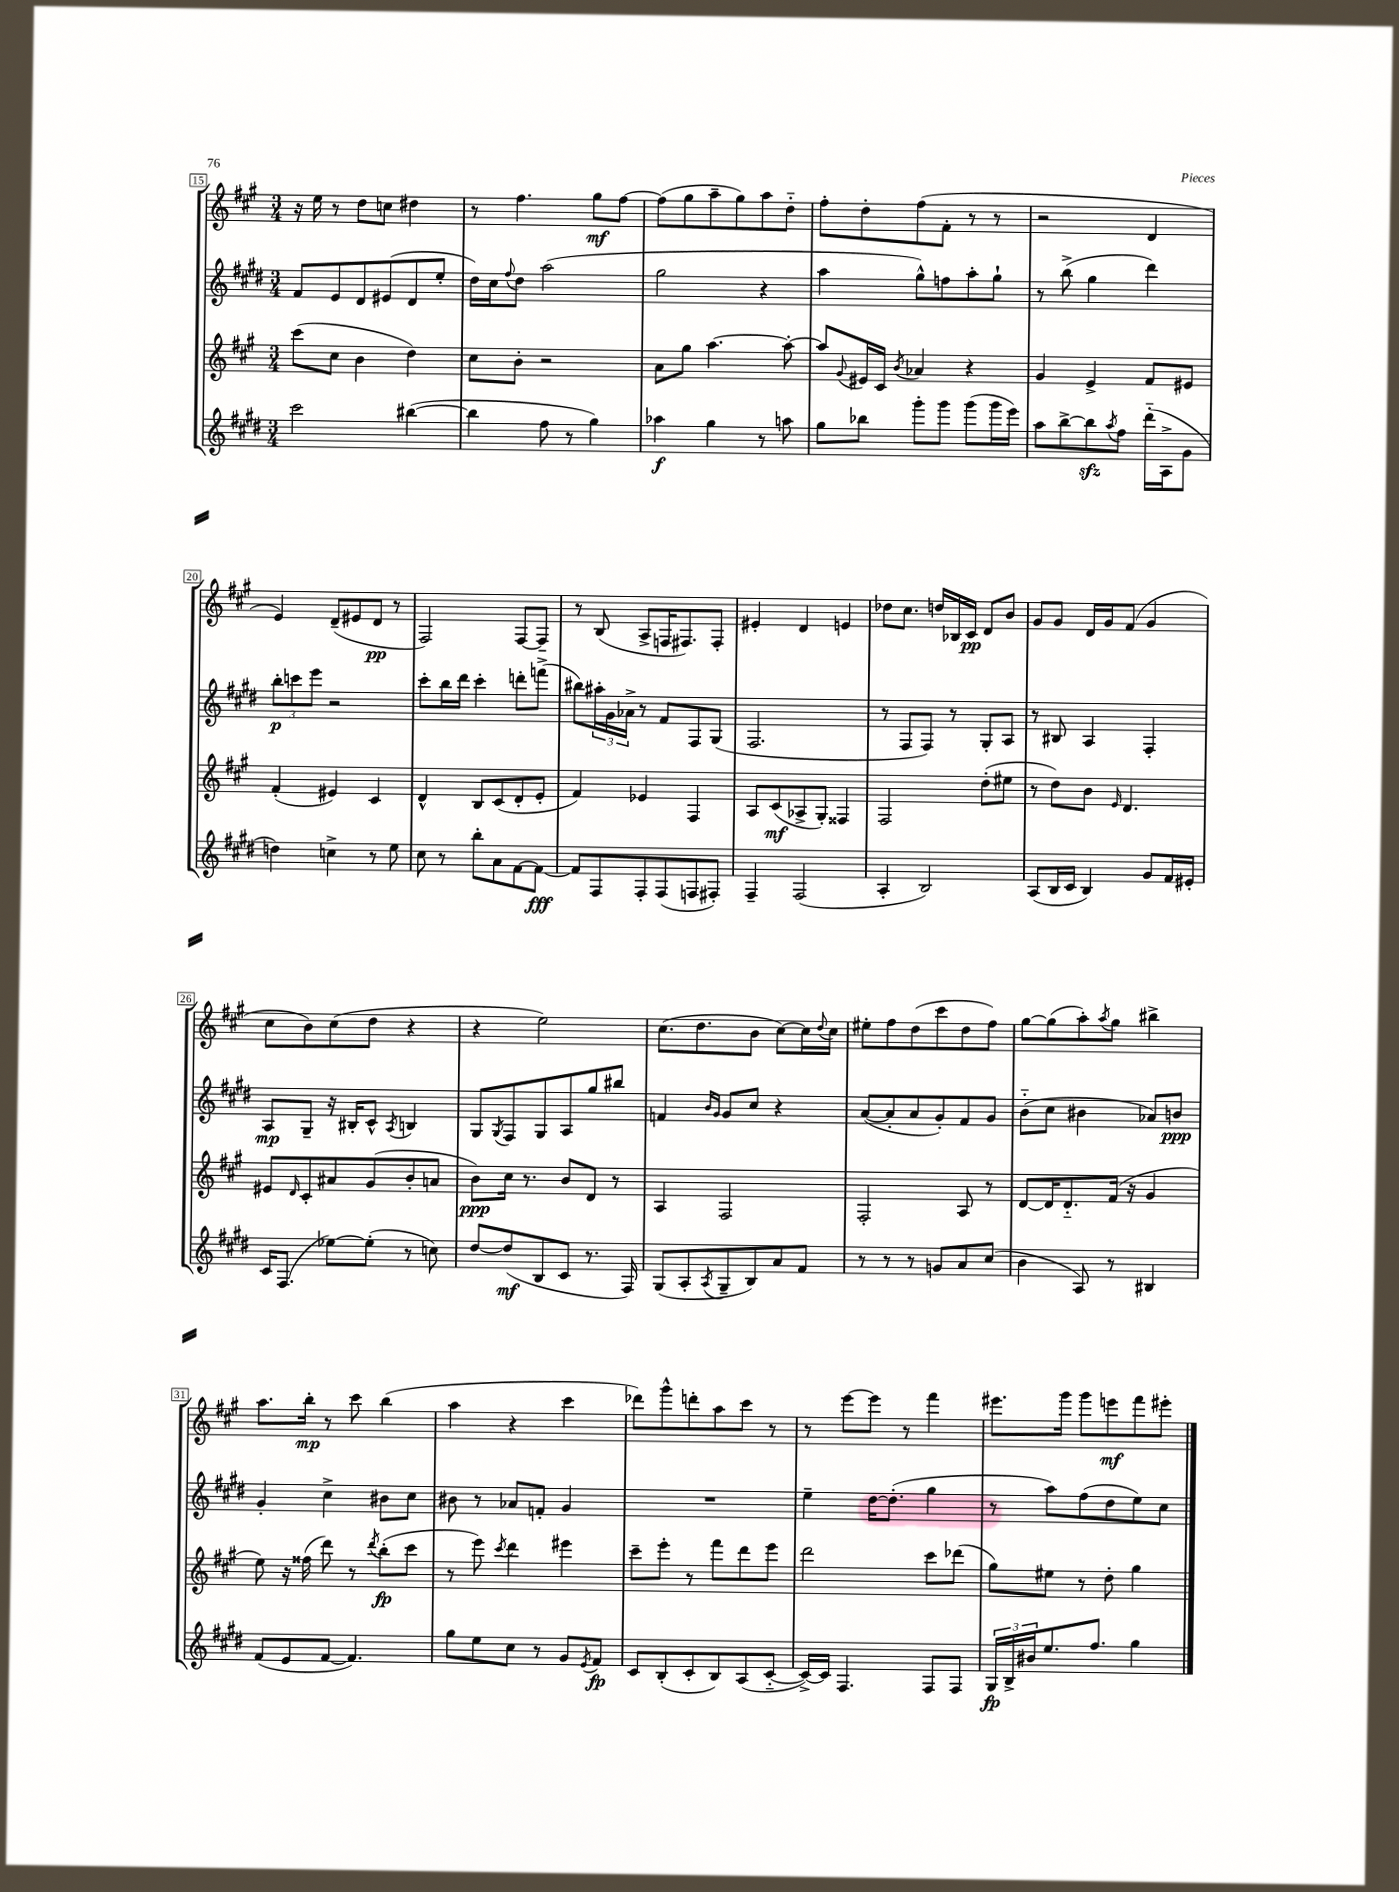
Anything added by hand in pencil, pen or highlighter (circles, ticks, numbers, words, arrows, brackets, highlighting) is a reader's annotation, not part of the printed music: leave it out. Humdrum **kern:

**kern	**kern	**kern	**kern
*staff4	*staff3	*staff2	*staff1
*clefG2	*clefG2	*clefG2	*clefG2
*k[f#c#g#d#]	*k[f#c#g#]	*k[f#c#g#d#]	*k[f#c#g#]
*M3/4	*M3/4	*M3/4	*M3/4
2ccc#	(8ccc#	8f#	16r
.	.	.	16ee
.	8cc#	8e	8r
.	4b	8d#	8dd
.	.	(8e#	8cc
([4bb#	4dd)	8d#	4dd#
.	.	8ee'	.
=	=	=	=
4bb#]	8cc#	16dd#)	8r
.	.	16cc#	.
.	.	8qqff#	.
.	8b'	8dd#	4.ff#
8ff#	2r	(2aa	.
8r	.	.	.
4gg#)	.	.	8gg#
.	.	.	[8ff#
=	=	=	=
4aa-	8a	2gg#	(8ff#]
.	8gg#	.	8gg#
4gg#	[4.aa	.	8aa~
.	.	.	8gg#)
8r	.	4r	8aa
8aa	8aa'_	.	8dd'~
=	=	=	=
8gg#	8aa]	4aa	8ff#'
.	8qqg#	.	.
8bb-	16e#	.	8dd'
.	16c#	.	.
.	8qb	.	.
8ggg#'	4a-	8gg#^^)	(8ff#
8ggg#	.	8ff	8f#'
(8ggg#	4r	8aa'	8r
16ggg#	.	8gg#`	8r
16eee)	.	.	.
=	=	=	=
8aa	4g#	8r	2r
[8bb^	.	(8bb^	.
8bb]	4e^	4gg#	.
8qaa	.	.	.
8ff#	.	.	.
(16ddd#'~	8f#	4ddd#)	4d
16A^	.	.	.
8g#	8e#	.	.
=	=	=	=
4dd)	(4f#'	12bb'	4e)
.	.	12ccc	.
.	.	12eee	.
4cc^	4e#)	2r	(8d~
.	.	.	8e#
8r	4c#	.	8d
8ee	.	.	8r
=	=	=	=
8cc#	4d^^	8ccc#'	2F#)
8r	.	16bb	.
.	.	16ddd#	.
8bb'	8B	4ccc#'	.
8a	(8c#	.	.
[8f#	8d'	8ddd'	[8F#
8f#_	8e'	(8fff^	8F#~]
=	=	=	=
8f#]	4f#)	8bb#)	8r
8F#	.	24aa#'	(8B
.	.	24g#	.
.	.	24a-^	.
8F#'	4e-	8r	8A^
(8F#	.	8f#	16F
.	.	.	8.F#)
8F	4F#	8F#	.
8F#')	.	(8G#	8F#'
=	=	=	=
4F#~	8A	2.F#	4e#'
.	(8c#	.	.
(2F#	8A-^	.	4d
.	8G#')	.	.
.	4F##	.	4e
=	=	=	=
4A'	2F#	8r	8dd-
.	.	8F#	8.cc#
2B)	.	8F#)	.
.	.	.	16dd
.	.	8r	16B-
.	.	.	16c#
.	(8dd'	8G#'	8d
.	8ee#	8A	8b
=	=	=	=
(8A	8r	8r	8g#
16B	8dd)	8B#	8g#
16c#	.	.	.
4B)	8b	4A	16d
.	.	.	16g#
.	16qqe	.	.
.	4.d	.	(8f#
8g#	.	4F#'	4g#
16f#	.	.	.
16e#'	.	.	.
=	=	=	=
16c#	8e#	8A	8cc#
(8.F#	.	.	.
.	16qqd	.	.
.	8c#'	8G#~	8b)
[8ee-)	8a#	16r	(8cc#
.	.	16B#'	.
(8ee-']	(8g#	8c#^^	8dd
.	.	8qA	.
8r	8b'	4B	4r
8cc)	8a	.	.
=	=	=	=
[8dd#	8b)	8G#	4r
.	.	8qG#	.
(8dd#]	16cc#	8F#	.
.	8.r	.	.
8B	.	8G#	2ee)
8c#	8b	8A	.
8.r	8d	8gg#	.
.	8r	8bb#	.
16F#)	.	.	.
=	=	=	=
(8G#	4A	4f	(8.cc#
8A'	.	.	.
.	.	.	8.dd
.	.	16qqb	.
8qA	.	16qqg#	.
8G#~	2F#	8g#	.
8B)	.	8cc#	8b
8a	.	4r	[8cc#)
8f#	.	.	16cc#]
.	.	.	8qqdd
.	.	.	16cc#
=	=	=	=
8r	2F#'	([8a	8ee#'
8r	.	8a']	8ff#
8r	.	8a	(8dd
8g	.	8g#')	8ccc#
8a	8A	8f#	8dd
(8cc#	8r	8g#	8ff#)
=	=	=	=
4b	[8d	(8b'~	[8gg#
.	16d]	8cc#	(8gg#]
.	8.d'~	.	.
8A)	.	4b#	8aa')
.	.	.	8qaa
8r	(16f#	.	8gg#
.	16r	.	.
4B#	4g#	8a-)	4bb#^
.	.	8b	.
=	=	=	=
(8f#	8ee)	4g#'	8.aa
8e	16r	.	.
.	(16ff##	.	16bb'
[8f#	8ddd)	4cc#^	8r
4.f#])	8r	.	8ccc#
.	8qddd	.	.
.	(8bb'	8b#	(4bb
.	8ccc#	8cc#	.
=	=	=	=
8gg#	8r	8b#	4aa
8ee	8eee)	8r	.
.	8qccc#	.	.
8cc#	4ddd	8a-	4r
8r	.	8f'	.
8g#	4eee#	4g#	4ccc#
8qe	.	.	.
8f#	.	.	.
=	=	=	=
8c#	8ccc#~	2.r	8ddd-)
(8B'	8eee'	.	8ggg#^^
8c#'	8r	.	8ddd'
8B)	8fff#	.	8aa
(8A	8ddd	.	8ccc#
[8c#'~	8eee	.	8r
=	=	=	=
16c#^_)	2ddd	4ee~	8r
16c#]	.	.	.
4.F#	.	.	[8eee
.	.	[16dd#	8eee]
.	.	(8.dd#']	.
.	.	.	8r
8F#	8ccc#	4gg#	4fff#
8F#	(8ddd-	.	.
=	=	=	=
24G#	8gg#)	8r	8.eee#
24B^	.	.	.
24b#	.	.	.
8.ee	8ee#	8aa)	.
.	.	.	16ggg#
.	8r	(8ff#	8ggg#
8.ff#	.	.	.
.	8dd'	8dd#	8eee
4gg#	4gg#	8ee)	8fff#
.	.	8cc#	8eee#'
==	==	==	==
*-	*-	*-	*-
